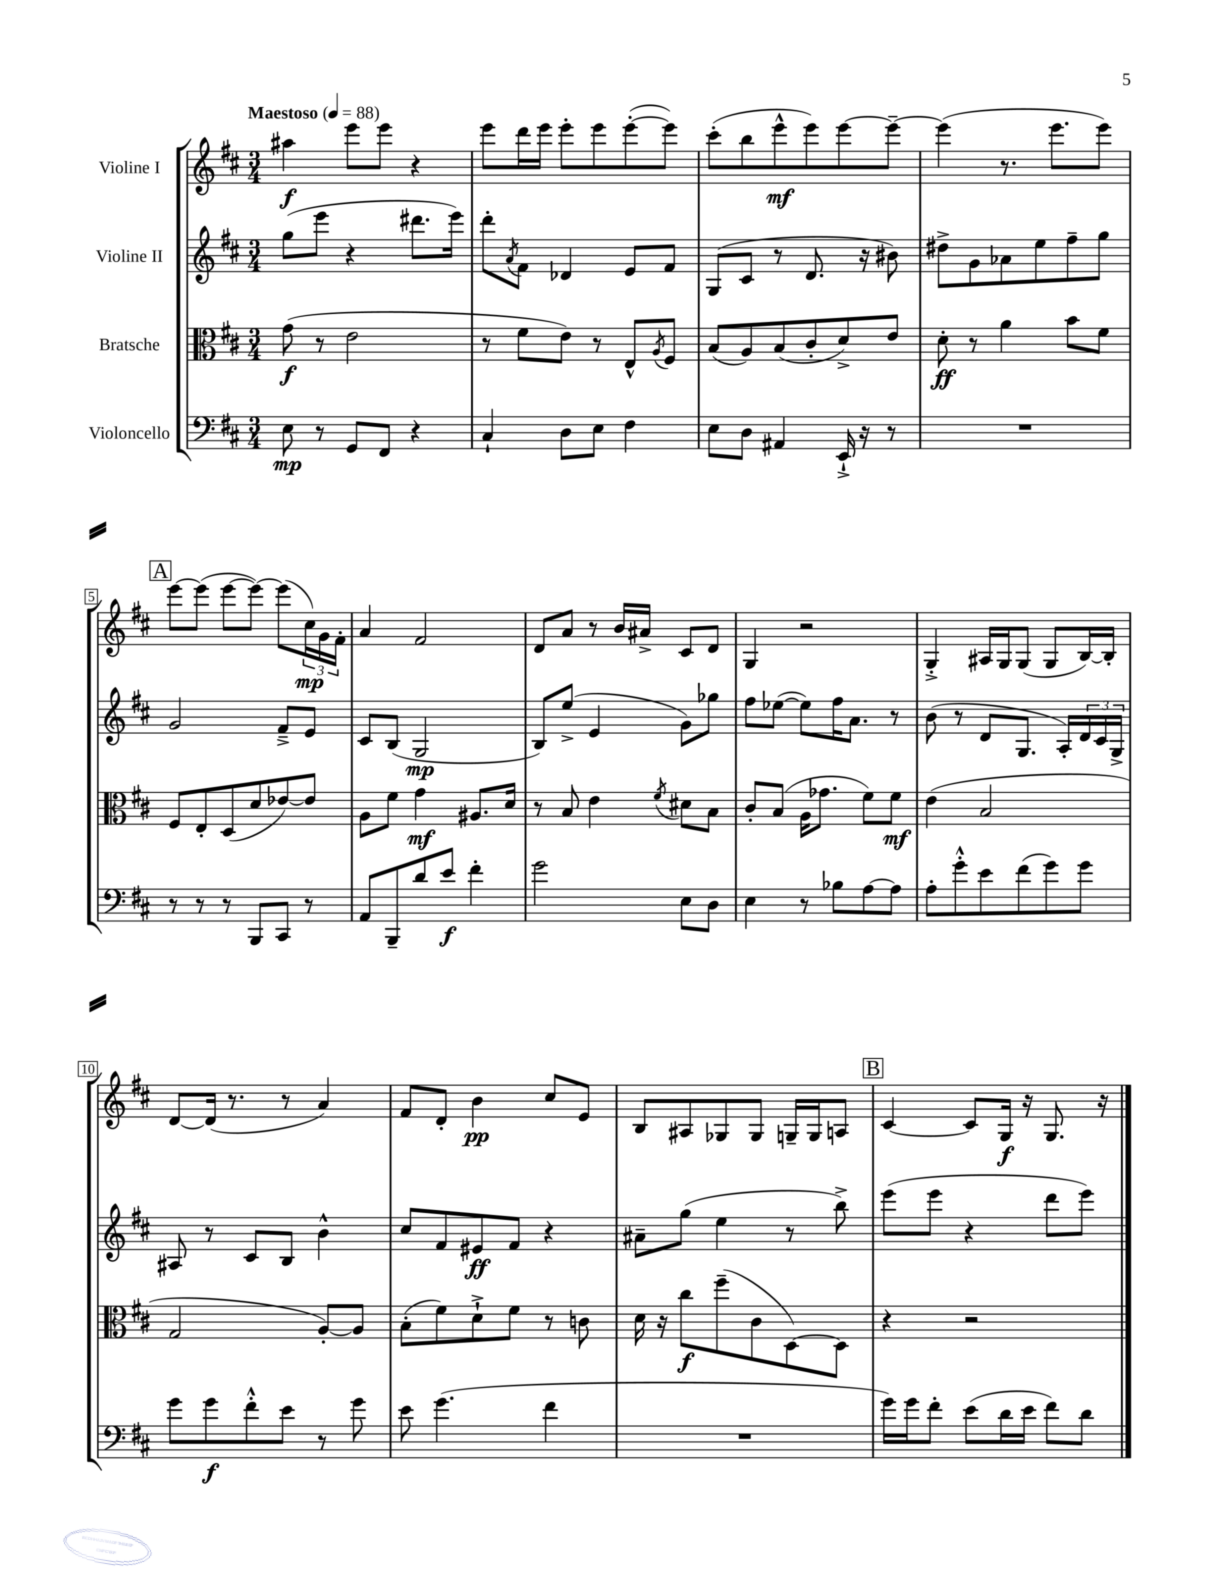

**kern	**kern	**kern	**kern
*staff4	*staff3	*staff2	*staff1
*clefF4	*clefC3	*clefG2	*clefG2
*k[f#c#]	*k[f#c#]	*k[f#c#]	*k[f#c#]
*M3/4	*M3/4	*M3/4	*M3/4
*MM88	*MM88	*MM88	*MM88
8E\	(8g\	(8gg\L	4aa#\
8r	8r	8eee\J	.
8GG/L	2e\	4r	8eee\L
8FF#/J	.	.	8eee\J
4r	.	8.ddd#\L	4r
.	.	16eee\Jk)	.
=	=	=	=
4C#`/	8r	8ddd'\L	8eee\L
.	.	8qa/	.
.	8f#\L	8f#\J	16ddd\L
.	.	.	16eee\JJ
8D\L	8e\J)	4d-/	8eee'\L
8E\J	8r	.	8eee\
4F#\	8E^^/L	8e/L	([8eee'\
.	8qA/	.	.
.	8F#/J	8f#/J	8eee\]J)
=	=	=	=
8E\L	(8B/L	(8G/L	(8ccc#'\L
8D\J	8A/)	8c#/J	8bb\
4AA#/	(8B/	8r	8eee^^\
.	8c#'/	8.d/	8eee\)
16EE`^/	8d^/)	.	[8eee\
16r	.	16r	.
8r	8e/J	8b#\)	8eee~\_J
=	=	=	=
2.r	8d'\	8dd#^\L	(4eee\]
.	8r	8g\	.
.	4a\	8a-\	8.r
.	.	8ee\	.
.	.	.	8.eee\L
.	8b\L	8ff#~\	.
.	8f#\J	8gg\J	8eee\J)
=	=	=	=
8r	8F#/L	2g/	[8eee\L
8r	8E'/	.	(8eee\]J
8r	(8D/	.	[8eee\L
8BBB/L	8d/	.	8eee\_J)
8CC#/J	[8e-/)	8f#~^/L	(8eee\]L
8r	8e-/]J	8e/J	24cc#\L)
.	.	.	24g\
.	.	.	24f#'\JJ
=	=	=	=
8AA/L	8A\L	8c#/L	4a/
8BBB~/	8f#\J	(8B/J	.
8d/	4g\	2G/	2f#/
8e/J	.	.	.
4f#'\	8.A#/L	.	.
.	16d/Jk	.	.
=	=	=	=
2g\	8r	8B/L)	8d/L
.	8B/	(8ee^/J	8a/J
.	4e\	4e/	8r
.	.	.	16b/LL
.	.	.	16a#^/JJ
.	8qf#/	.	.
8E\L	8d#\L	8g\L)	8c#/L
8D\J	8B\J	8gg-\J	8d/J
=	=	=	=
4E\	8c#'/L	8ff#\L	4G/
.	(8B/J	([8ee-\J	.
8r	16A\LK	8ee-\]L)	2r
.	8.g-\J	.	.
8B-\L	.	16ff#\K	.
.	.	8.a\J	.
[8A\	8f#\L)	.	.
8A\]J	8f#\J	8r	.
=	=	=	=
8A'\L	(4e\	(8b\	4G'^/
8g'^^\	.	8r	.
8e\	2B/	8d/L	16A#/LL
.	.	.	16G/J
(8f#\	.	8.G/J	(8G/J
8g\)	.	.	8G/L
.	.	16A'/LL)	.
8g\J	.	24d/	[16B/L)
.	.	24c#/	.
.	.	.	16B'/]JJ
.	.	24G^/JJ	.
=	=	=	=
8g\L	2G/	8A#/	[8d/L
8g\	.	8r	(16d/]Jk
.	.	.	8.r
8f#'^^\	.	8c#/L	.
8e\J	.	8B/J	8r
8r	[8A'/L)	4b^^\	4a/)
8g\	8A/]J	.	.
=	=	=	=
8e\	(8B'\L	8cc#/L	8f#/L
(4.g\	8f#\)	8f#/	8d'/J
.	8d`^\	8e#/	4b\
.	8f#\J	8f#/J	.
4f#\	8r	4r	8cc#/L
.	8c\	.	8e/J
=	=	=	=
2.r	16d\	8a#~\L	8B/L
.	16r	.	.
.	8cc#\L	(8gg\J	8A#/
.	(8ff#~\	4ee\	8G-/
.	8c#\	.	8G-/J
.	[8D\)	8r	16G~/LL
.	.	.	16G/J
.	8D\]J	8bb^\)	8A/J
=	=	=	=
16g\LL)	4r	(8eee\L	[4c#/
16g\J	.	.	.
8f#'\J	.	8eee\J	.
(8e\L	2r	4r	8c#/]L
16d\L	.	.	16G/Jk
16e\JJ	.	.	16r
8f#\L)	.	8ddd\L	8.G/
8d\J	.	8eee\J)	.
.	.	.	16r
==	==	==	==
*-	*-	*-	*-
